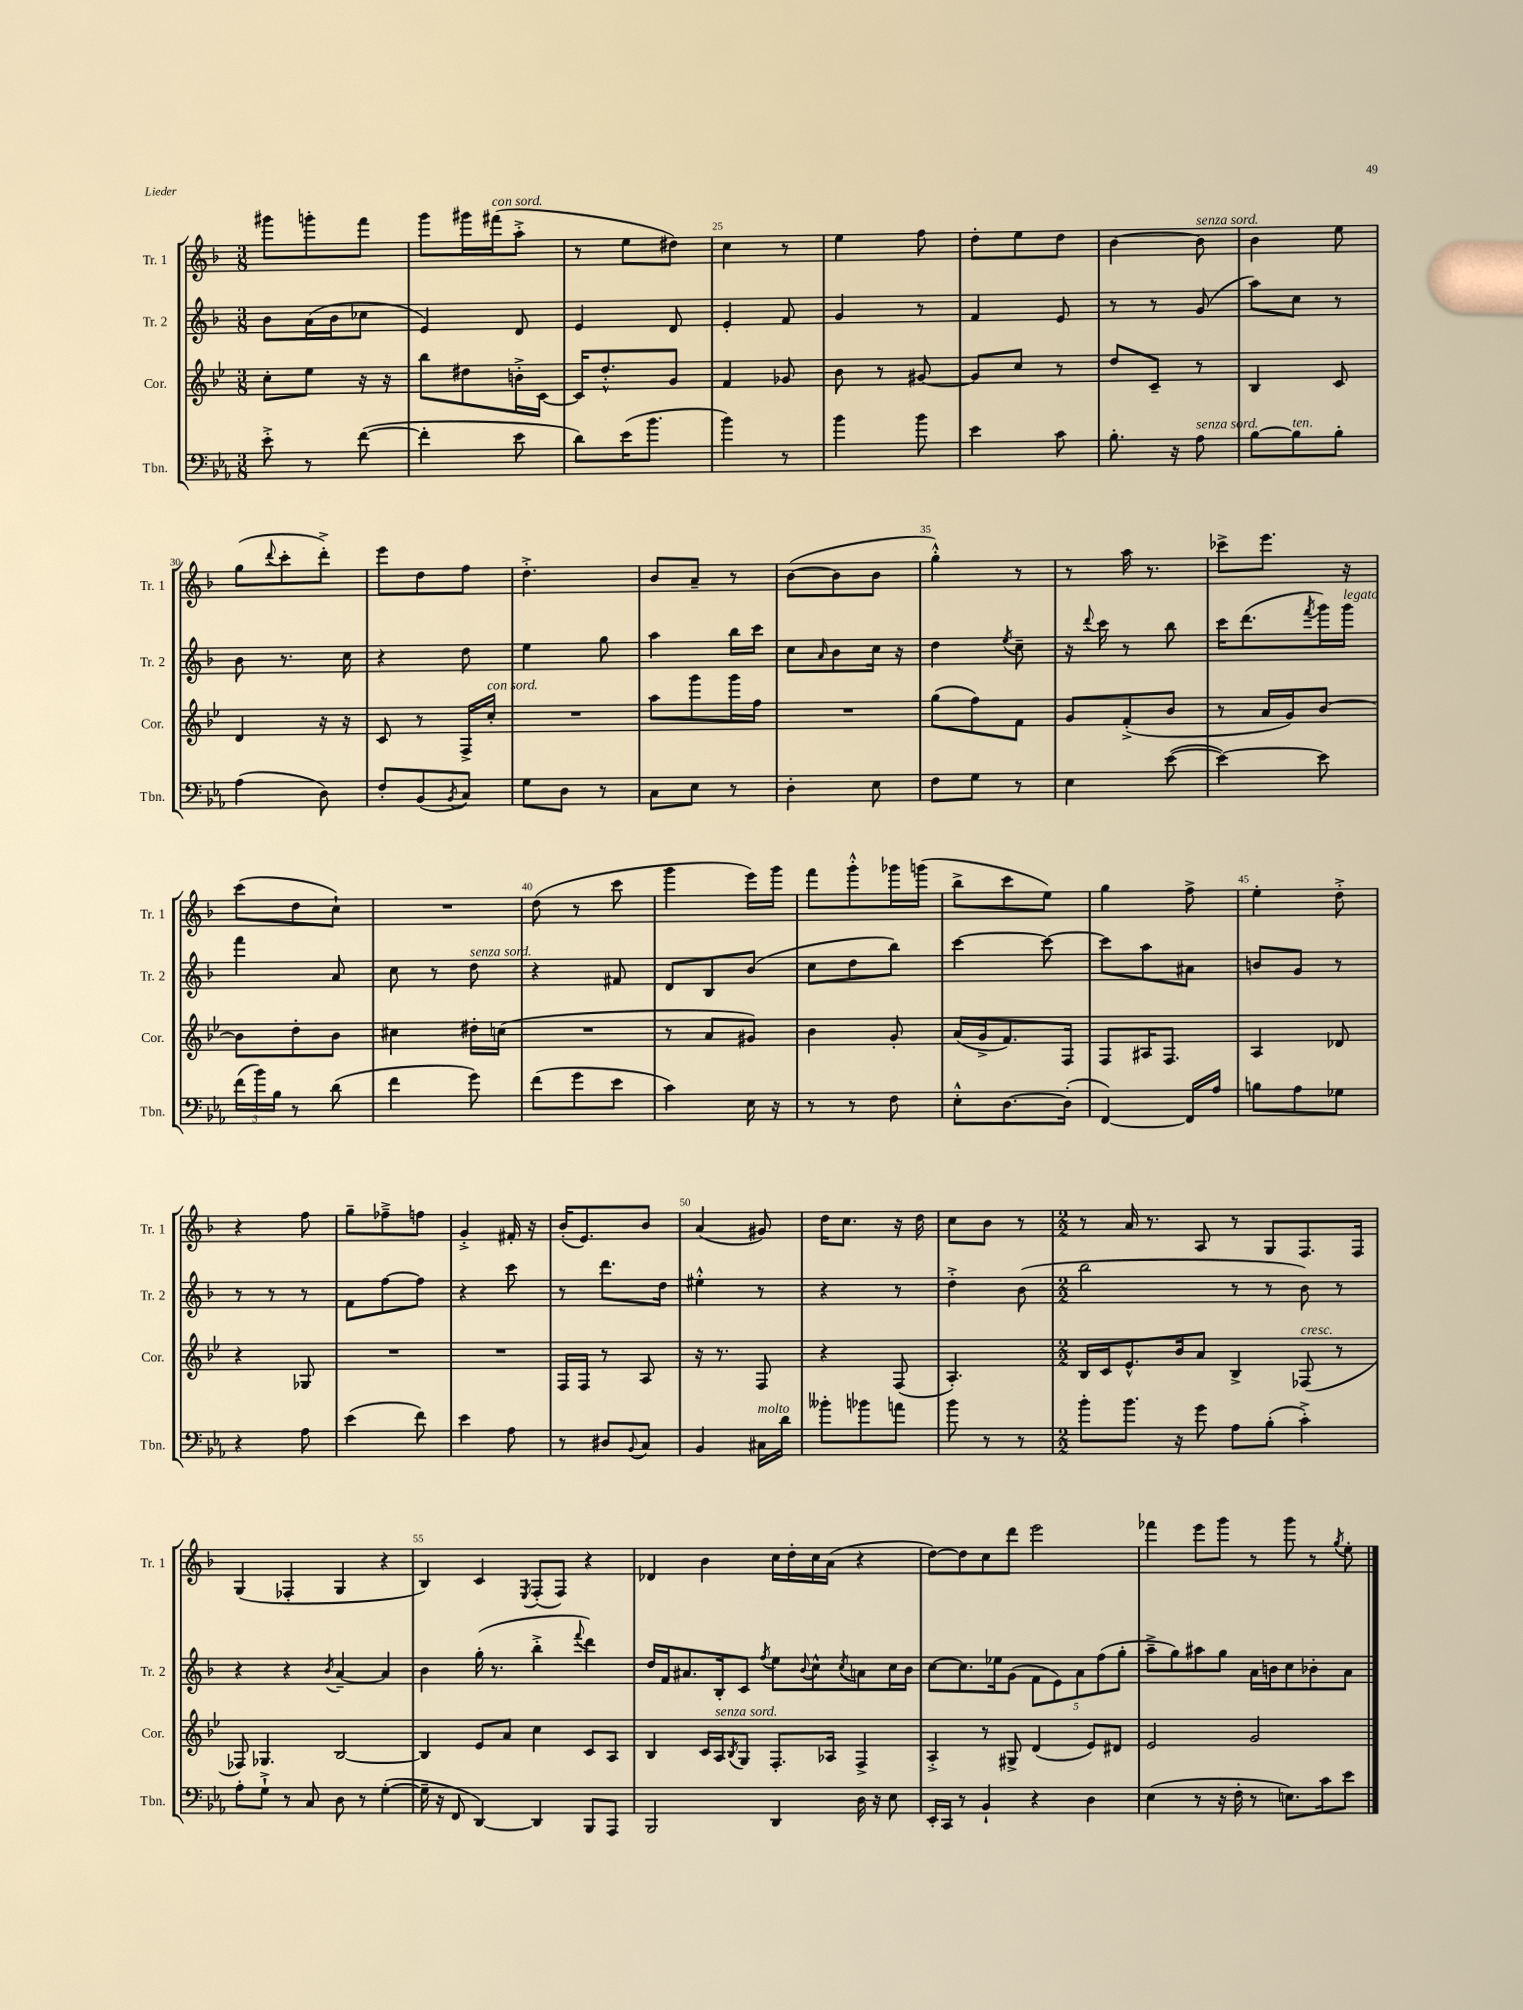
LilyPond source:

<<
\new StaffGroup <<
\new Staff = "s0" \with { instrumentName = "Tr. 1" shortInstrumentName = "Tr. 1" } {
    \clef treble \key f \major \numericTimeSignature \time 3/8
    gis'''8 g'''8-. f'''8 |
    g'''8 gis'''16 fis'''16^\markup { \italic "con sord." }( a''8-.-> |
    r8 e''8 dis''8) |
    c''4 r8 |
    e''4 f''8 |
    d''8-. e''8 d''8 |
    bes'4~ bes'8^\markup { \italic "senza sord." } |
    bes'4 e''8 |
    g''8( \appoggiatura { d'''8 } c'''8-. d'''8-.->) |
    e'''8 d''8 f''8 |
    d''4.-.-> |
    bes'8 a'8-- r8 |
    bes'8~( bes'8 bes'8 |
    g''4-.-^) r8 |
    r8 a''16 r8. |
    ces'''8-> e'''8. r16 |
    c'''8( d''8 c''8-!) |
    R4. |
    d''8( r8 c'''8 |
    g'''4 e'''16) g'''16 |
    f'''8 g'''8-.-^ ges'''16 g'''16( |
    bes''8-> c'''8 e''8) |
    g''4 f''8-> |
    e''4-. d''8-.-> |
    r4 f''8 |
    g''8-- fes''8---> f''8 |
    g'4-.-> fis'16-. r16 |
    bes'16-.( e'8.) bes'8 |
    a'4( gis'8) |
    d''16 c''8. r16 d''16 |
    c''8 bes'8 r8 |
    \numericTimeSignature \time 2/2 r8 a'16 r8. a8 r8 g8 f8. f16 |
    g4( fes4-. g4 r4 |
    bes4) c'4 \acciaccatura { e8 } f8-.( f8) r4 |
    des'4 bes'4 c''16 d''16-. c''16 a'16( r4 |
    d''8~) d''8 c''8 d'''8 e'''2 |
    fes'''4 e'''8 g'''8 r8 g'''8 r8 \acciaccatura { g''8 } e''8-. \bar "|." |
}
\new Staff = "s1" \with { instrumentName = "Tr. 2" shortInstrumentName = "Tr. 2" } {
    \clef treble \key f \major \numericTimeSignature \time 3/8
    bes'8 a'16( bes'16 ces''8 |
    e'4) d'8 |
    e'4 d'8 |
    e'4-. f'8 |
    g'4 r8 |
    f'4 e'8 |
    r8 r8 g'8( |
    a''8) c''8 r8 |
    bes'8 r8. c''16 |
    r4 d''8 |
    e''4 g''8 |
    a''4 bes''16 c'''16 |
    c''8 \grace { a'16 } bes'8 c''16 r16 |
    d''4 \acciaccatura { e''8 } c''8-- |
    r16 \appoggiatura { d'''8 } c'''16 r8 bes''8 |
    c'''16 d'''8.( \acciaccatura { f'''8 } g'''16) g'''16^\markup { \italic "legato" } |
    f'''4 a'8 |
    c''8 r8 d''8^\markup { \italic "senza sord." } |
    r4 fis'8 |
    d'8 bes8 bes'8( |
    c''8 d''8 bes''8) |
    c'''4~ c'''8~ |
    c'''8 a''8 ais'8 |
    b'8 g'8 r8 |
    r8 r8 r8 |
    f'8 f''8~ f''8 |
    r4 c'''8 |
    r8 d'''8. d''16 |
    eis''4-.-^ r8 |
    r4 r8 |
    d''4-.-> bes'8( |
    \numericTimeSignature \time 2/2 bes''2 r8 r8 bes'8) r8 |
    r4 r4 \acciaccatura { bes'8 } a'4~-- a'4 |
    bes'4 g''16-.( r8. bes''4-.-> \appoggiatura { f'''8 } d'''4) |
    d''16 f'16 ais'8. bes16-. c'8 \acciaccatura { f''8 } e''8 \appoggiatura { bes'8 } c''8-^ \acciaccatura { c''8 } a'8 c''16 bes'16 |
    c''8~ c''8. ees''16 g'8( \tuplet 5/4 { f'8 e'8) a'8 f''8( g''8-. } |
    a''8---> g''8) ais''8 g''8 a'16 b'16 c''8 bes'8-. a'8 \bar "|." |
}
\new Staff = "s2" \with { instrumentName = "Cor." shortInstrumentName = "Cor." } {
    \clef treble \key bes \major \numericTimeSignature \time 3/8
    c''8-. ees''8 r16 r16 |
    bes''8 dis''8 b'16-.-> c'16~ |
    c'16 d''8.-.-^ g'8 |
    f'4 ges'8 |
    bes'8 r8 gis'8~ |
    gis'8 c''8 r8 |
    d''8 c'8-- r8 |
    bes4 c'8 |
    d'4 r16 r16 |
    c'8 r8 f16-> c''16-.^\markup { \italic "con sord." } |
    R4. |
    a''8 g'''8 g'''16 f''16 |
    R4. |
    g''8( f''8) f'8 |
    g'8 f'8-.->( bes'8 |
    r8 a'16 g'16) bes'8~ |
    bes'8 d''8-. bes'8 |
    cis''4 dis''16-. c''16( |
    R4. |
    r8 a'8 gis'8) |
    bes'4 g'8-. |
    a'16( g'16-> f'8.) f16 |
    f8 ais16 f8. |
    a4 des'8 |
    r4 ges8 |
    R4. |
    R4. |
    f16 f16 r8 a8 |
    r16 r8. f8 |
    r4 f8( |
    a4.-.) |
    \numericTimeSignature \time 2/2 bes16 c'16 ees'8.-^ bes'16 a'8 bes4-> fes8^\markup { \italic "cresc." }( r8 |
    fes8) ges4. bes2~ |
    bes4 ees'8 a'8 c''4 c'8 a8 |
    bes4 c'16 a16^\markup { \italic "senza sord." } \acciaccatura { bes8 } g8 f8.-. aes16 f4-> |
    a4-.-> r8 gis8-> d'4( ees'8) dis'8 |
    ees'2 g'2 \bar "|." |
}
\new Staff = "s3" \with { instrumentName = "Tbn." shortInstrumentName = "Tbn." } {
    \clef bass \key ees \major \numericTimeSignature \time 3/8
    ees'8-.-> r8 f'8~( |
    f'4-. ees'8 |
    d'8) ees'16( bes'8. |
    bes'4) r8 |
    bes'4 bes'8 |
    ees'4 c'8 |
    bes8.-. r16 aes8^\markup { \italic "senza sord." } |
    bes8~ bes8^\markup { \italic "ten." } bes8-. |
    aes4( d8) |
    f8-. bes,8( \acciaccatura { bes,8 } c8) |
    g8 d8 r8 |
    c8 ees8 r8 |
    d4-. ees8 |
    f8 g8 r8 |
    ees4 ees'8~( |
    ees'4~) ees'8 |
    \tuplet 3/2 { f'16( bes'16) bes16 } r8 d'8( |
    f'4 g'8) |
    f'8( g'8 ees'8 |
    c'4) ees16 r16 |
    r8 r8 f8 |
    ees8-.-^ d8.~ d16-.( |
    f,4~) f,16 aes16 |
    b8 aes8 ges8 |
    r4 aes8 |
    ees'4( f'8) |
    ees'4 aes8 |
    r8 dis8 \appoggiatura { bes,8 } c8 |
    bes,4 cis16^\markup { \italic "molto" } d'16 |
    beses'8-. bes'8 a'8 |
    bes'8 r8 r8 |
    \numericTimeSignature \time 2/2 bes'8-. bes'8. r16 g'8 aes8 bes8-.( c'4-.->) |
    aes8-. g8-!-> r8 c8 d8 r8 g4~-.( |
    g16-- r16 f,8 d,4~) d,4 bes,,8 aes,,8 |
    bes,,2 d,4 d16 r16 ees8 |
    ees,16-. c,16 r8 bes,4-! r4 d4 |
    ees4( r8 r16 f16-. r8 e8.) c'16 ees'8 \bar "|." |
}
>>
>>
\layout { \context { \Score currentBarNumber = #22 \override BarNumber.break-visibility = ##(#f #t #t) barNumberVisibility = #(every-nth-bar-number-visible 5) } }
